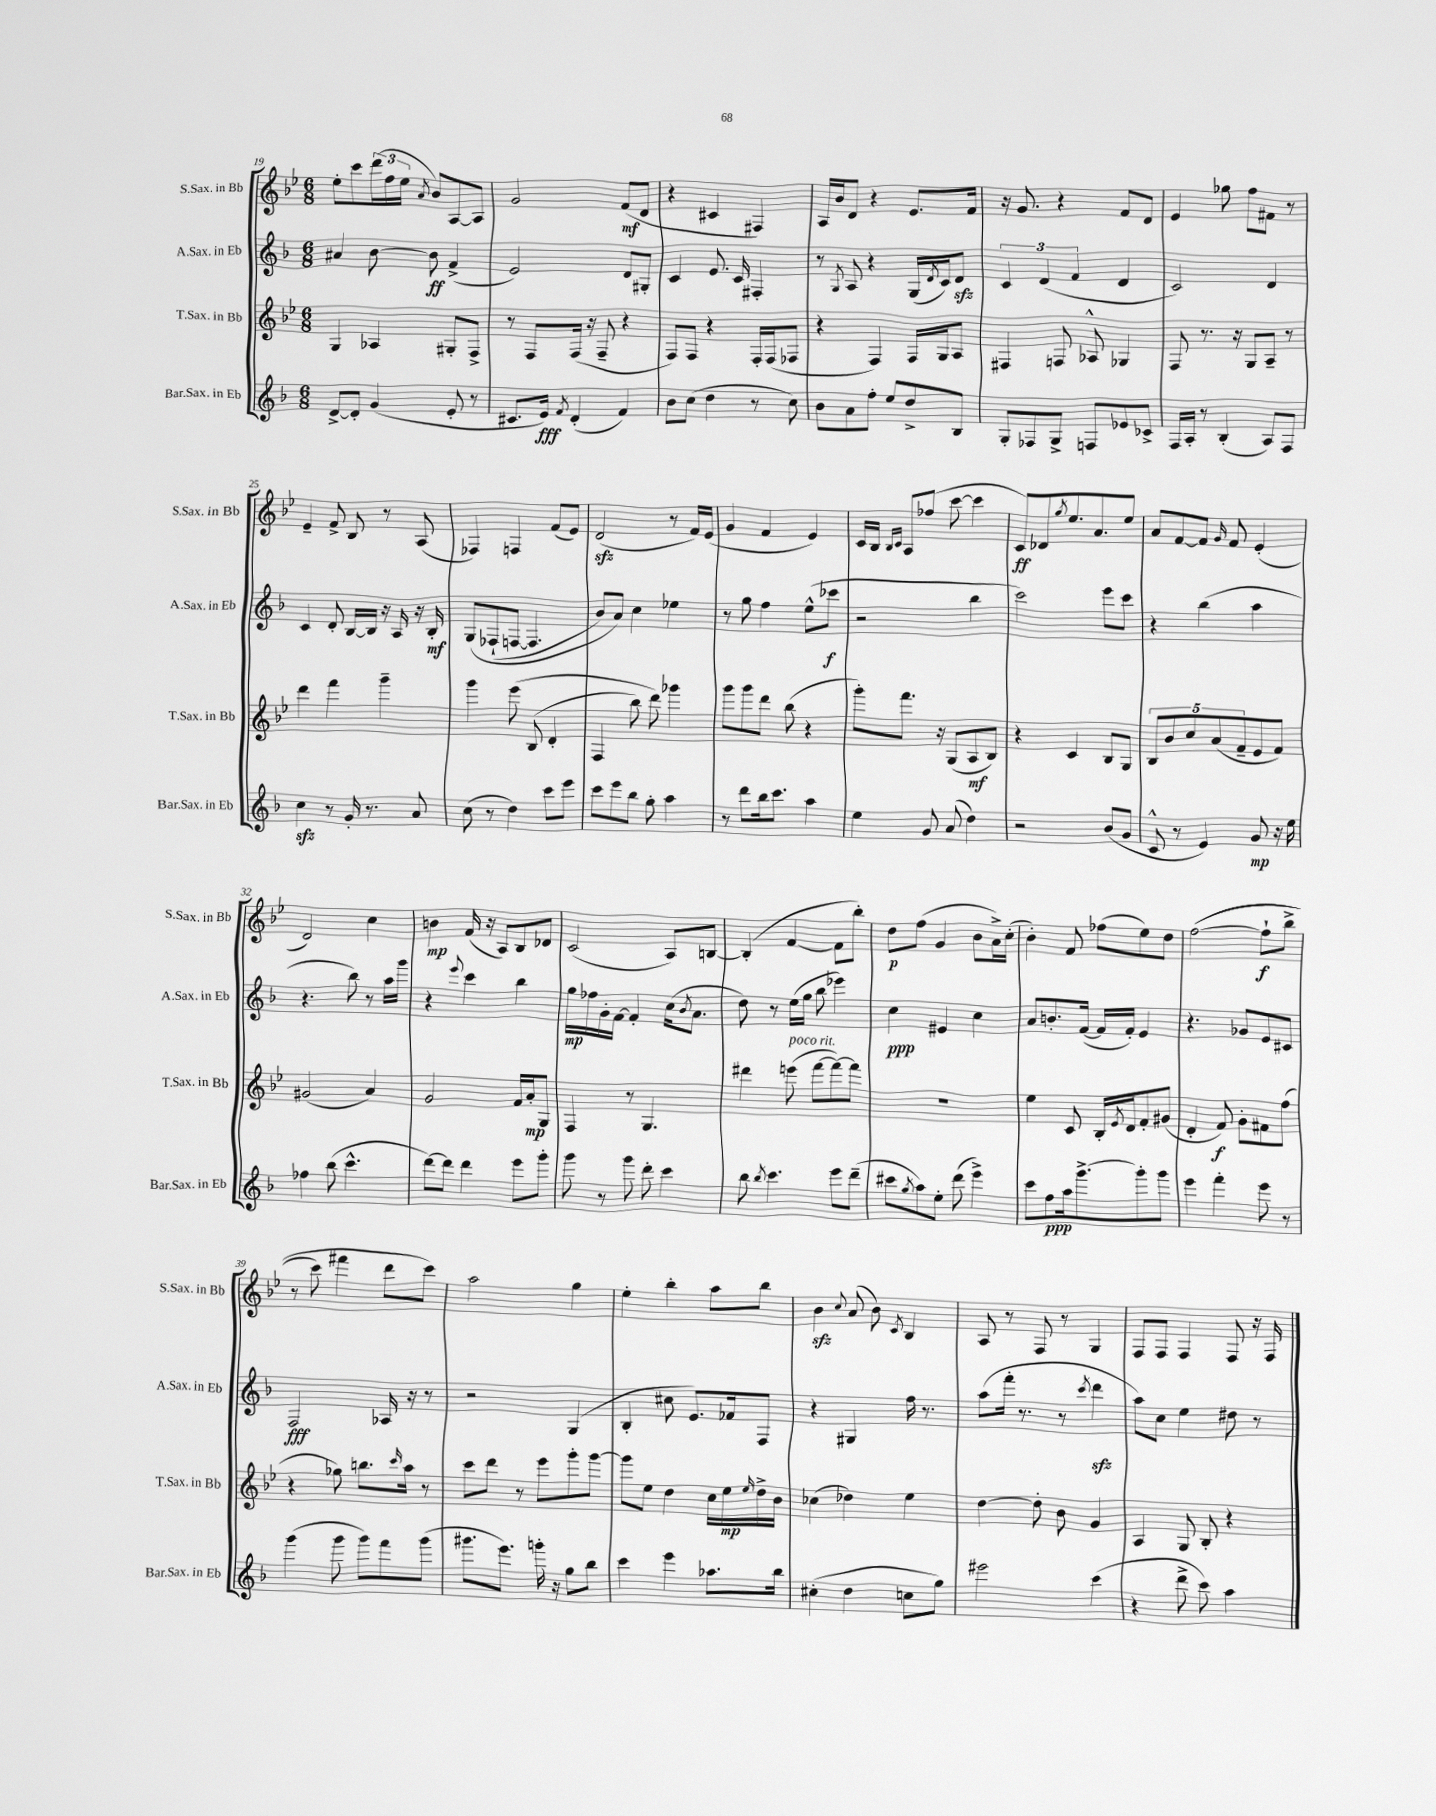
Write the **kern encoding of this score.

**kern	**dynam	**kern	**dynam	**kern	**dynam	**kern	**dynam
*part4	*part4	*part3	*part3	*part2	*part2	*part1	*part1
*staff4	*staff4	*staff3	*staff3	*staff2	*staff2	*staff1	*staff1
*I"Bar.Sax. in Eb	*	*I"T.Sax. in Bb	*	*I"A.Sax. in Eb	*	*I"S.Sax. in Bb	*
*I'Bar.Sax. in Eb	*	*I'T.Sax. in Bb	*	*I'A.Sax. in Eb	*	*I'S.Sax. in Bb	*
*clefG2	*	*clefG2	*	*clefG2	*	*clefG2	*
*k[b-]	*	*k[b-e-]	*	*k[b-]	*	*k[b-e-]	*
*M6/8	*	*M6/8	*	*M6/8	*	*M6/8	*
=19	=19	=19	=19	=19	=19	=19	=19
[8d^/L	.	4G/	.	4a#X/	.	8ee-'\L	.
8d'/J]	.	.	.	.	.	8ccc\	.
(4g/	.	4A-X/	.	[8b-\	.	(24ddd\L	.
.	.	.	.	.	.	24ff\	.
.	.	.	.	.	.	24ee-\JJ	.
.	.	.	.	.	.	8qa/	.
.	.	.	.	8b-\]	ff	8b-/L)	.
8e'/	.	8G#X'/L	.	(4f^/	.	[8A/	.
8r	.	8F^/J	.	.	.	8A/J]	.
=20	=20	=20	=20	=20	=20	=20	=20
8.c#X/L	.	8r	.	2e/)	.	2g/	.
.	.	8F/L	.	.	.	.	.
16e/Jk)	fff	.	.	.	.	.	.
8qf/	.	.	.	.	.	.	.
(4d'/	.	(16F/Jk	.	.	.	.	.
.	.	16r	.	.	.	.	.
.	.	8F~/	.	.	.	.	.
4f/)	.	4r	.	8d/L	.	(8f/L	mf
.	.	.	.	8G#X'/J	.	8d/J	.
=21	=21	=21	=21	=21	=21	=21	=21
8b-\L	.	8F/L)	.	4c/	.	4r	.
(8cc\J	.	8F/J	.	.	.	.	.
4dd\	.	4r	.	8.e/	.	4c#X/	.
.	.	.	.	16c/	.	.	.
8r	.	16F'/LL	.	4F#X'/	.	4F#X/)	.
.	.	(16F/J	.	.	.	.	.
8cc\)	.	8F-X/J	.	.	.	.	.
=22	=22	=22	=22	=22	=22	=22	=22
8b-\L	.	4r	.	8r	.	16A/LL	.
.	.	.	.	.	.	16b-/J	.
.	.	.	.	8qG/	.	.	.
8a\	.	.	.	8A/	.	8d/J	.
8ff'\J	.	4F/)	.	4r	.	4r	.
8ee/L	.	.	.	.	.	.	.
8dd^/	.	16F/LL	.	(16G/LL	.	8.e-/L	.
.	.	.	.	8qd/	.	.	.
.	.	16G/J	.	16c/J)	.	.	.
8B-/J	.	8A/J	.	8dzz/J	.	.	.
.	.	.	.	.	.	16f/Jk	.
=23	=23	=23	=23	=23	=23	=23	=23
8G'/L	.	4F#X/	.	6c/	.	16r	.
.	.	.	.	.	.	8.g/	.
8F-X/	.	.	.	.	.	.	.
.	.	.	.	(6d/	.	.	.
8G^/J	.	8Fn/	.	.	.	4r	.
.	.	.	.	6f/	.	.	.
8Fn/L	.	8A-X^^/	.	.	.	.	.
8e-X/	.	4G-X/	.	4d/	.	8f/L	.
8c-X^/J	.	.	.	.	.	8d/J	.
=24	=24	=24	=24	=24	=24	=24	=24
16F/LL	.	8F/	.	2c/)	.	4e-/	.
16A'/JJ	.	.	.	.	.	.	.
8r	.	8.r	.	.	.	.	.
(4B-'/	.	.	.	.	.	8gg-X\	.
.	.	16r	.	.	.	.	.
.	.	8G/L	.	.	.	8ff\L	.
8A/L)	.	8A~/J	.	4d/	.	8f#X\J	.
8F/J	.	8r	.	.	.	8r	.
!!LO:LB:g=z
=25	=25	=25	=25	=25	=25	=25	=25
4cczz\	.	4ddd\	.	4c/	.	4e-~/	.
8r	.	4fff\	.	8d'/	.	8f^/	.
16g'/	.	.	.	[16B-/LL	.	8B-/	.
8.r	.	.	.	16B-/JJ]	.	.	.
.	.	4ggg~\	.	16r	.	8r	.
.	.	.	.	16A/	.	.	.
8a/	.	.	.	16r	.	(8A/	.
.	.	.	.	16B-'/	mf	.	.
=26	=26	=26	=26	=26	=26	=26	=26
(8cc\	.	4ggg\	.	(8G/L	.	4F-X/)	.
8r	.	.	.	(8F-X`/	.	.	.
4dd\)	.	(8eee-\	.	[8Fn/J	.	4Fn/	.
.	.	(8B-/	.	4.F/]	.	.	.
8ccc\L	.	4d'/	.	.	.	(8f/L	.
8eee\J	.	.	.	.	.	8e-/J)	.
=27	=27	=27	=27	=27	=27	=27	=27
8ccc\L	.	4F/	.	8b-/L)	.	(2dzz/	.
8eee\	.	.	.	8a/J)	.	.	.
8bb-\J	.	8bb-\)	.	4cc\	.	.	.
8gg'\	.	8ddd\)	.	.	.	.	.
4aa\	.	4ggg-X\	.	4ee-X\	.	8r	.
.	.	.	.	.	.	16f/LL)	.
.	.	.	.	.	.	(16e-/JJ	.
=28	=28	=28	=28	=28	=28	=28	=28
8r	.	8ggg\L	.	8r	.	4g/	.
8ddd\L	.	8ggg\	.	8gg\	.	.	.
16bb-\k	.	8ddd\J	.	4ff\	.	4f/	.
8.ccc\J	.	.	.	.	.	.	.
.	.	(8bb-\	.	.	.	.	.
4aa\	.	4r	.	(8ee^^\L	.	4e-/)	.
.	.	.	.	8ccc-X\J	f	.	.
=29	=29	=29	=29	=29	=29	=29	=29
4ee\	.	8ggg'\L)	.	2r	.	16c/LL	.
.	.	.	.	.	.	16B-/JJ	.
.	.	.	.	.	.	16qqB-/LL	.
.	.	.	.	.	.	16qqc/JJ	.
.	.	8.fff\J	.	.	.	8A/L	.
8g/	.	.	.	.	.	(8ff-X/J	.
.	.	16r	.	.	.	.	.
(8a/	.	(8G/L	.	.	.	[8ccc\	.
4dd\)	.	8A/	mf	4bb-\	.	4ccc\]	.
.	.	8B-/J)	.	.	.	.	.
=30	=30	=30	=30	=30	=30	=30	=30
2r	.	4r	.	2ccc\)	.	8c/L)	ff
.	.	.	.	.	.	8d-X/	.
.	.	.	.	.	.	8qgg/	.
.	.	4c/	.	.	.	8.ee-/	.
.	.	.	.	.	.	8.a/	.
(8b-/L	.	8B-/L	.	8eee\L	.	.	.
8g/J	.	8G/J	.	8ccc\J	.	8ee-/J	.
=31	=31	=31	=31	=31	=31	=31	=31
8c^^/	.	10B-/L	.	4r	.	8a/L	.
.	.	10b-/	.	.	.	.	.
8r	.	.	.	.	.	[8f/	.
.	.	10cc/	.	.	.	.	.
4e/)	.	.	.	(4bb-\	.	8f/J]	.
.	.	(10a/	.	.	.	.	.
.	.	.	.	.	.	16qqg/	.
.	.	.	.	.	.	8f/	.
.	.	10f~/	.	.	.	.	.
8g/	mp	8e-/	.	4aa\	.	(4e-'/	.
16r	.	8f/J)	.	.	.	.	.
16ee\	.	.	.	.	.	.	.
!!LO:LB:g=z
=32	=32	=32	=32	=32	=32	=32	=32
4ff-X\	.	(2g#X/	.	4.r	.	2d/)	.
(8bb-\	.	.	.	.	.	.	.
4.ccc^^\	.	.	.	8bb-\)	.	.	.
.	.	4a/)	.	8r	.	4cc\	.
.	.	.	.	16aa\LL	.	.	.
.	.	.	.	16ggg\JJ	.	.	.
=33	=33	=33	=33	=33	=33	=33	=33
[8ddd\L)	.	2g/	.	4r	.	4bn\	mp
8ddd\J]	.	.	.	.	.	.	.
.	.	.	.	8qqeee/	.	.	.
4ddd\	.	.	.	4ccc\	.	(16f/	.
.	.	.	.	.	.	16r	.
.	.	.	.	.	.	8A/L)	.
8eee\L	.	16f/LL	.	4bb-\	.	8B-/	.
.	.	16a'/J	mp	.	.	.	.
8ggg'\J	.	8G/J	.	.	.	8d-X/J	.
=34	=34	=34	=34	=34	=34	=34	=34
8ggg\	.	4F/	.	16gg\LL	mp	(2c/	.
.	.	.	.	16ff-X\	.	.	.
8r	.	.	.	16g'\	.	.	.
.	.	.	.	[16f\JJ	.	.	.
8ggg\	.	8r	.	4f'/]	.	.	.
8ddd'\	.	4.G/	.	.	.	.	.
4ccc\	.	.	.	(16cc\KL	.	8A/L)	.
.	.	.	.	8qb-/	.	.	.
.	.	.	.	8.a\J	.	.	.
.	.	.	.	.	.	[8Bn/J	.
=35	=35	=35	=35	=35	=35	=35	=35
8bb-\	.	4ddd#X\	.	8dd\)	.	(4B'/]	.
8qbb-/	.	.	.	.	.	.	.
4.ccc\	.	.	.	8r	.	.	.
!	!	!LO:TX:a:i:t=poco rit.	!	!	!	!	!
.	.	(8eeen\	.	(16ee\LL	.	[4f/	.
.	.	.	.	16gg\JJ	.	.	.
.	.	[8fff\L	.	8bb-\	.	.	.
8eee\L	.	8fff\_)	.	4eee-X\)	.	8f\L]	.
(8ddd~\J	.	8fff\J]	.	.	.	8bb-'\J)	.
=36	=36	=36	=36	=36	=36	=36	=36
8ccc#X\L	.	2.r	.	4cc\	ppp	8dd\L	p
8qgg/	.	.	.	.	.	.	.
8aa\)	.	.	.	.	.	(8ff\J	.
8ee'\J	.	.	.	4e#X/	.	4g/	.
(8ddd\	.	.	.	.	.	.	.
4eee^\)	.	.	.	4cc\	.	8b-\L	.
.	.	.	.	.	.	16a^\L)	.
.	.	.	.	.	.	(16cc'\JJ	.
=37	=37	=37	=37	=37	=37	=37	=37
8ccc\L	.	4ee-\	.	8a/L	.	4b-'\)	.
8ff\	ppp	.	.	8.bn'/	.	.	.
16aa\k	.	8c/	.	.	.	8f/	.
[8.ggg^\	.	.	.	([16f/Jk	.	.	.
.	.	16B-'/LL	.	16f/LL]	.	(8ff-X\L	.
.	.	8qe-/	.	.	.	.	.
.	.	16d/J	.	16f'/JJ)	.	.	.
8ggg'\]	.	8f'/	.	4e/	.	8ee-\)	.
8ggg\J	.	(8g#X/J	.	.	.	8dd\J	.
=38	=38	=38	=38	=38	=38	=38	=38
4eee\	.	4d'/	.	4.r	.	(([2ff\	.
4fff'\	.	8f/)	f	.	.	.	.
.	.	8g'\L	.	8g-X/L	.	.	.
8eee\	.	8f#X\	.	8e/	.	8ff`\L]	f
8r	.	(8ff\J	.	8c#X/J	.	8bb-^\J	.
!!LO:LB:g=z
=39	=39	=39	=39	=39	=39	=39	=39
(4ggg\	.	4r	.	2F/	fff	8r	.
.	.	.	.	.	.	8ccc\)	.
8ggg\	.	8gg-X\)	.	.	.	4fff#X\	.
8ggg\L)	.	8.bbn\L	.	.	.	.	.
8fff\	.	.	.	16A-X/	.	8ddd\L	.
.	.	16qqccc/	.	.	.	.	.
.	.	16aa\Jk	.	16r	.	.	.
(8ggg\J	.	8r	.	8r	.	8ccc\J)	.
=40	=40	=40	=40	=40	=40	=40	=40
8.ggg#X\L	.	8ccc\L	.	2r	.	2aa\	.
.	.	8ddd\J	.	.	.	.	.
8.eee\J)	.	.	.	.	.	.	.
.	.	8r	.	.	.	.	.
16gggn'\	.	8eee-\L	.	.	.	.	.
16r	.	.	.	.	.	.	.
8gg\L	.	8ggg'\	.	(4G/	.	4gg\	.
8bb-\J	.	[8ggg\J	.	.	.	.	.
=41	=41	=41	=41	=41	=41	=41	=41
4ccc\	.	8ggg\L]	.	4B-'/	.	4ee-'\	.
.	.	8ee-\J	.	.	.	.	.
4eee\	.	4dd\	.	8cc#X\	.	4bb-'\	.
.	.	.	.	8.e/L)	.	.	.
8.aa-X\L	.	16cc\LL	.	.	.	8aa\L	.
.	.	16ee-\	mp	16f-X/k	.	.	.
.	.	16qqee-/	.	.	.	.	.
.	.	16dd^\	.	8F/J	.	8bb-\J	.
16bb-\Jk	.	16b-\JJ	.	.	.	.	.
=42	=42	=42	=42	=42	=42	=42	=42
(4cc#X'\	.	(4cc-X\	.	4r	.	4b-zz\	.
.	.	.	.	.	.	8qqcc/	.
4dd\	.	4dd-X\)	.	4G#X/	.	(8a/	.
.	.	.	.	.	.	8b-\)	.
.	.	.	.	.	.	8qc/	.
8ccn\L	.	4ee-\	.	16ff\	.	4B-/	.
.	.	.	.	8.r	.	.	.
8gg\J)	.	.	.	.	.	.	.
=43	=43	=43	=43	=43	=43	=43	=43
2eee#X\	.	[4dd\	.	(8aa\L	.	8A/	.
.	.	.	.	16fff'\Jk	.	8r	.
.	.	.	.	8.r	.	.	.
.	.	8dd'\]	.	.	.	8F/	.
.	.	8b-\	.	8r	.	8r	.
.	.	.	.	8qccc/	.	.	.
(4ccc\	.	4g/	.	4dddzz\	.	4G/	.
=44	=44	=44	=44	=44	=44	=44	=44
4r	.	4A/	.	8aa\L)	.	8F/L	.
.	.	.	.	8cc\J	.	8F/J	.
8ddd^\	.	8G/	.	4ee\	.	4F/	.
8ccc\)	.	8B-'/	.	.	.	.	.
4aa\	.	4r	.	8dd#X\	.	8F/	.
.	.	.	.	8r	.	16r	.
.	.	.	.	.	.	16F/	.
==	==	==	==	==	==	==	==
*-	*-	*-	*-	*-	*-	*-	*-
